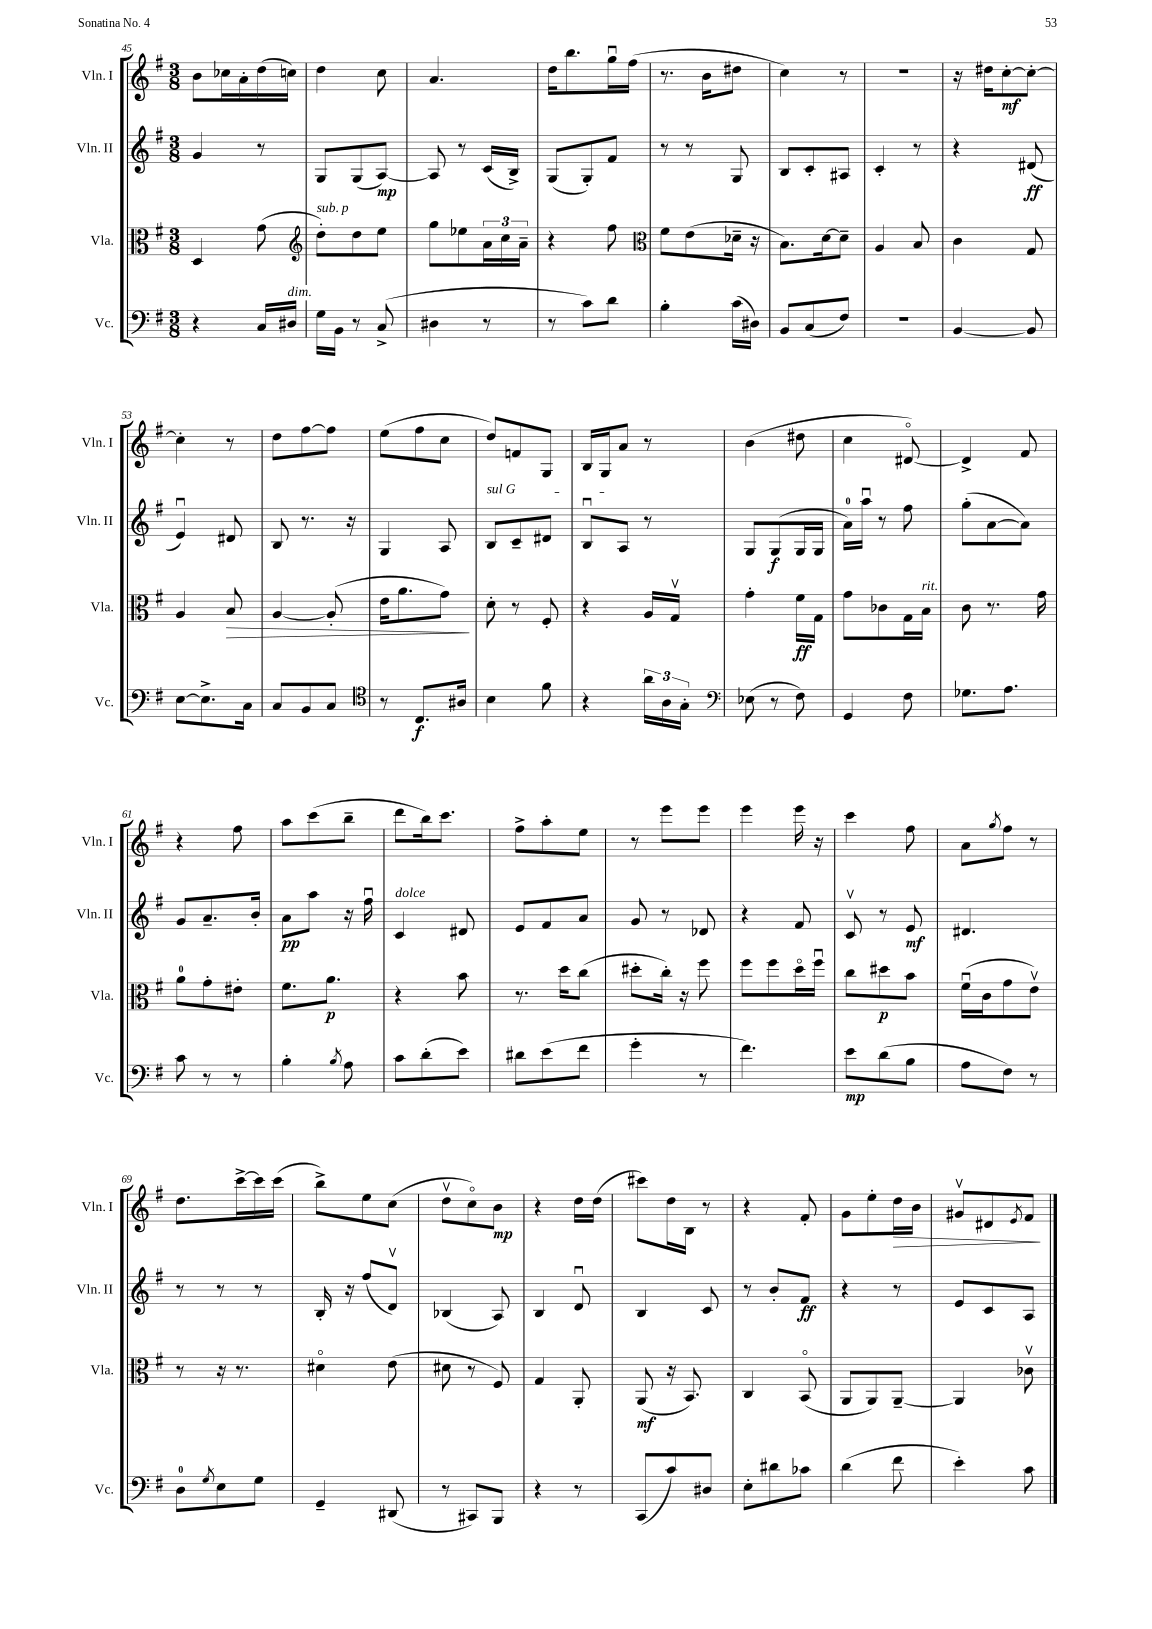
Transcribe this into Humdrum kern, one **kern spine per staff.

**kern	**kern	**kern	**kern
*staff4	*staff3	*staff2	*staff1
*clefF4	*clefC3	*clefG2	*clefG2
*k[f#]	*k[f#]	*k[f#]	*k[f#]
*M3/8	*M3/8	*M3/8	*M3/8
4r	4D/	4g/	8b\L
.	.	.	16cc-\L
.	.	.	16a'\
16C/LL	(8g\	8r	(16dd\
16D#/JJ	.	.	16cc\JJ)
=	=	=	=
*	*clefG2	*	*
16G\LL	8dd'\L)	8G/L	4dd\
16BB\JJ	.	.	.
8r	8dd\	(8G/	.
(8C^/	8ee\J	[8A/J)	8cc\
=	=	=	=
4D#\	8gg\L	8A/]	4.a/
.	8ee-\	8r	.
8r	24a\L	(16c/LL	.
.	24cc\	.	.
.	.	16B^/JJ)	.
.	24a~\JJ	.	.
=	=	=	=
8r	4r	(8G/L	16dd\LK
.	.	.	8.bb\
8c\L)	.	8G'/)	.
8d\J	8ff#\	8f#/J	16ggu\L
.	.	.	(16ff#\JJ
=	=	=	=
*	*clefC3	*	*
4B'\	8f#\L	8r	8.r
.	(8e\	8r	.
.	.	.	16b\LK
(16c\LL	16d-~\Jk	8G/	8dd#\J
16D#\JJ)	16r	.	.
=	=	=	=
8BB/L	8.B\L)	8B/L	4cc\)
(8C/	.	8c'/	.
.	[16d\k	.	.
8F#/J)	8d~\]J	8A#/J	8r
=	=	=	=
4.r	4A/	4c'/	4.r
.	8B/	8r	.
=	=	=	=
[4BB/	4c\	4r	16r
.	.	.	16dd#\LK
.	.	.	[8cc'\
8BB/]	8G/	(8d#/	8cc'\_J
=	=	=	=
[8E\L	4A/	4eu/)	4cc'\]
8.E^\]	.	.	.
.	8B/	8d#/	8r
16C\Jk	.	.	.
=	=	=	=
8C/L	[4A/	8B/	8dd\L
8BB/	.	8.r	[8ff#\
8C/J	(8A'/]	.	8ff#\]J
.	.	16r	.
=	=	=	=
*clefC4	*	*	*
8r	16e\LK	4G/	(8ee\L
.	8.a\	.	.
8.C/L	.	.	8ff#\
.	8g\J)	8A/	8cc\J
16A#/Jk	.	.	.
=	=	=	=
4B\	8d'\	8B/L	8dd/L)
.	8r	8c~/	8f/
8f#\	8F#'/	8d#/J	8G/J
=	=	=	=
4r	4r	8Bu/L	16B/LL
.	.	.	16G/J
.	.	8A/J	8a/J
24a\LL	16A/LL	8r	8r
24A\	.	.	.
.	16Gv/JJ	.	.
24G'\JJ	.	.	.
=	=	=	=
*clefF4	*	*	*
(8E-\	4g'\	8G/L	(4b\
8r	.	(8G/	.
8F#\)	16f#\LL	16G/L	8dd#\
.	16G\JJ	16G/JJ	.
=	=	=	=
4GG/	8g\L	16a\LL)	4cc\
.	.	16aau\JJ	.
.	8c-\	8r	.
8F#\	16G\L	8ff#\	[8d#o/)
.	16B\JJ	.	.
=	=	=	=
8.G-\L	8c\	(8gg'\L	4d#^/]
.	8.r	[8a\	.
8.A\J	.	.	.
.	.	8a\]J)	8f#/
.	16g\	.	.
=	=	=	=
8c\	8a\L	8g/L	4r
8r	8g'\	8.a~/	.
8r	8e#'\J	.	8ff#\
.	.	16b'/Jk	.
=	=	=	=
4B'\	8.f#\L	8a\L	8aa\L
.	.	8aa\J	(8ccc\
.	8.a\J	.	.
8qB/	.	.	.
8A\	.	16r	8bb~\J
.	.	16ff#u\	.
=	=	=	=
8c\L	4r	4c/	8ddd\L
(8d'\	.	.	16bb\k)
.	.	.	8.ccc\J
8e\J)	8b\	8d#/	.
=	=	=	=
8d#\L	8.r	8e/L	8ff#^\L
(8e\	.	8f#/	8aa'\
.	16dd\LK	.	.
8f#\J	(8cc\J	8a/J	8ee\J
=	=	=	=
4g'\	8dd#'\L	8g/	8r
.	16cc'\Jk)	8r	8eee\L
.	16r	.	.
8r	8ff#\	8d-/	8eee\J
=	=	=	=
4.f#\)	8ff#\L	4r	4eee\
.	8ff#\	.	.
.	16ddo\L	8f#/	16eee\
.	16ff#u\JJ	.	16r
=	=	=	=
8e\L	8cc\L	8cv/	4ccc\
(8d\	8dd#\	8r	.
8B\J	8b\J	8e/	8ff#\
=	=	=	=
8A\L	(16f#u\LL	4.d#/	8a\L
.	16c\J	.	.
.	.	.	8qgg/
8F#\J)	8g\	.	8ff#\J
8r	8ev\J)	.	8r
=	=	=	=
8D\L	8r	8r	8.dd\L
8qG/	.	.	.
8E\	16r	8r	.
.	8.r	.	[16ccc^\L
8G\J	.	8r	16ccc\]
.	.	.	(16ccc\JJ
=	=	=	=
4GG~/	4d#o\	16B'/	8bb^\L)
.	.	16r	.
.	.	(8ff#/L	8ee\
(8DD#/	(8e\	8dv/J)	(8cc\J
=	=	=	=
8r	8d#\	(4B-/	8ddv\L
8CC#/L)	8r	.	8cco\)
8BBB/J	8F#/)	8A/)	8b\J
=	=	=	=
4r	4G/	4B/	4r
8r	8AA'/	8du/	16dd\LL
.	.	.	(16dd\JJ
=	=	=	=
(8CC/L	(8AA/	4B/	8ccc#\L)
8c/)	16r	.	16dd\L
.	8.BB/)	.	16B\JJ
8D#/J	.	8c/	8r
=	=	=	=
8E'\L	4C/	8r	4r
8d#\	.	8b'/L	.
8c-\J	(8BBo/	8f#/J	8f#'/
=	=	=	=
(4d\	8AA/L	4r	8g\L
.	8AA/)	.	8ee'\
8f#\	[8AA~/J	8r	16dd\L
.	.	.	16b\JJ
=	=	=	=
4e'\)	4AA/]	8e/L	8g#v/L
.	.	8c/	8d#/
.	.	.	8qe/
8c\	8c-v\	8A/J	8f#/J
==	==	==	==
*-	*-	*-	*-
